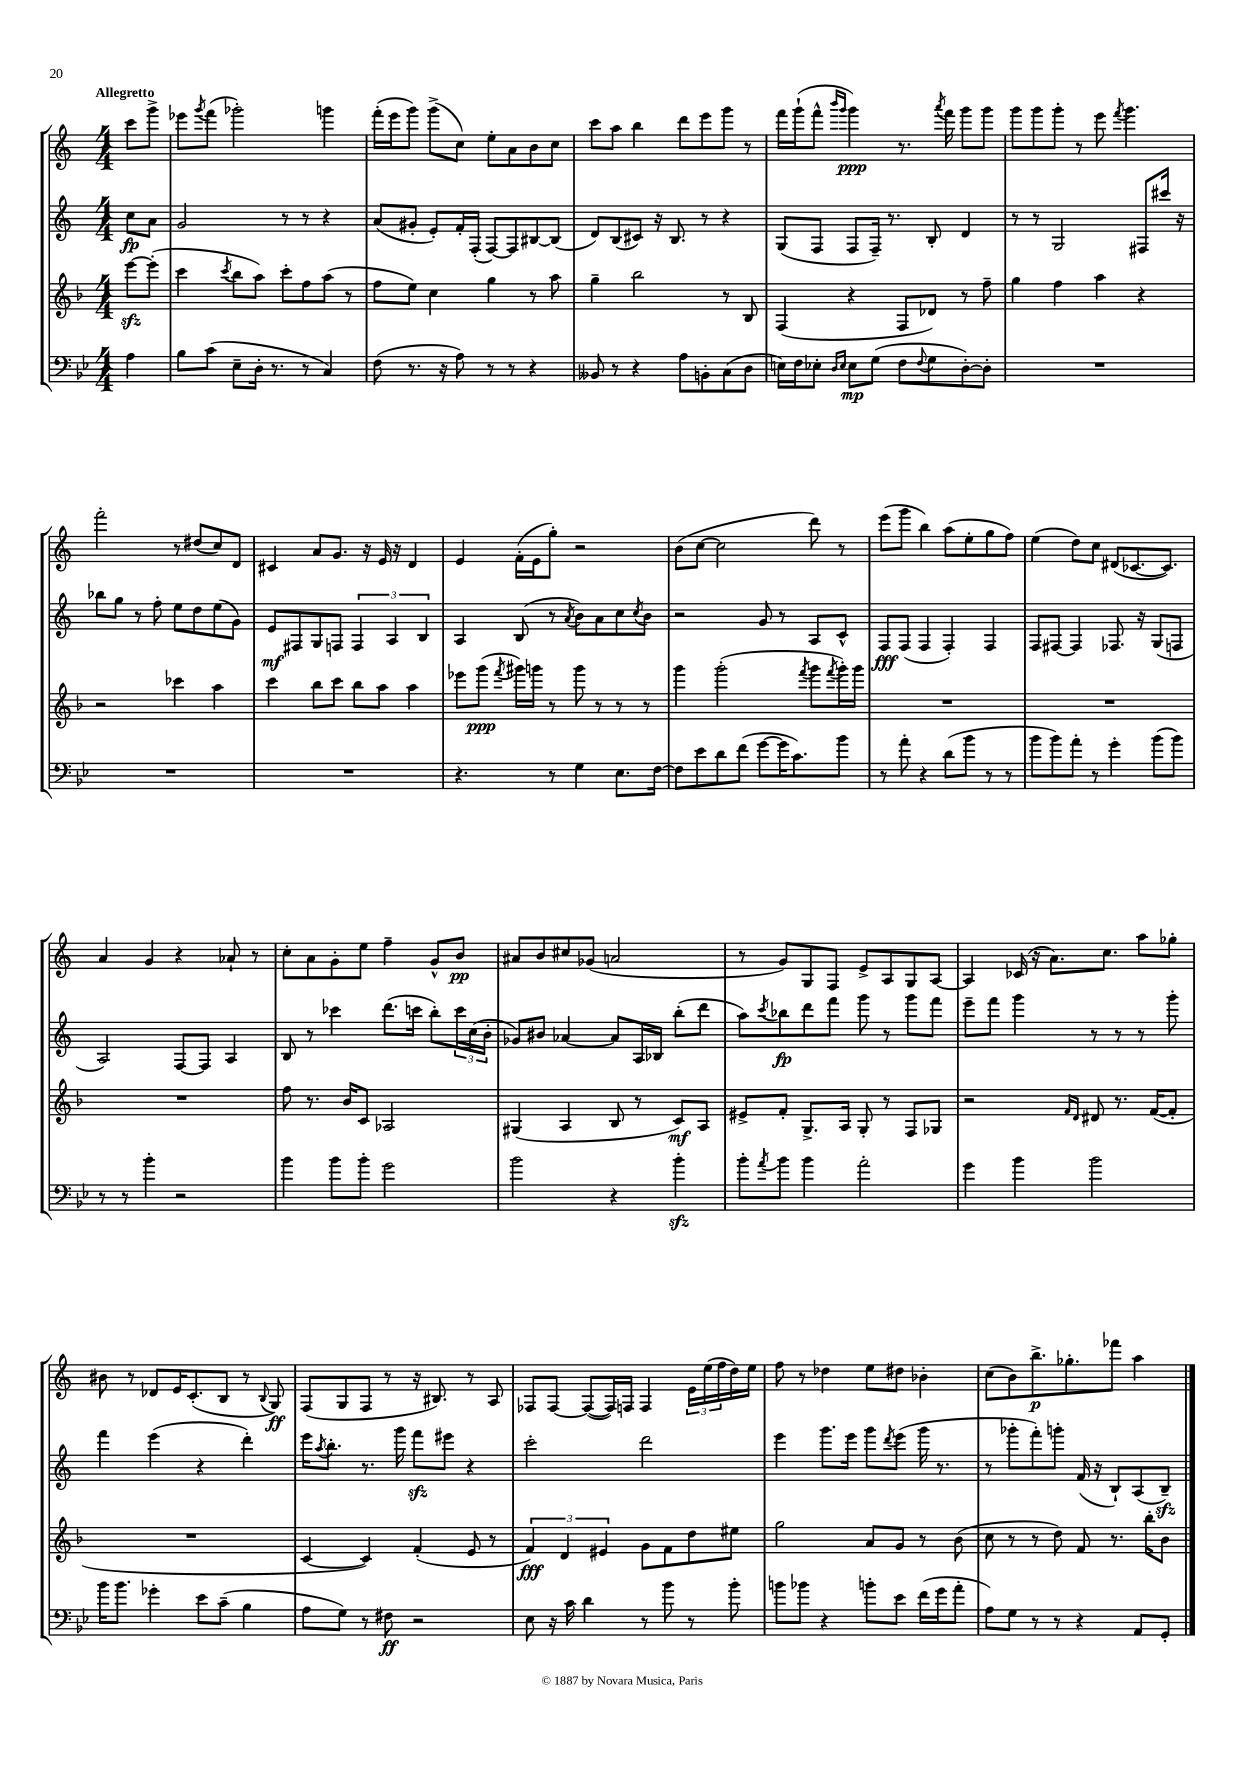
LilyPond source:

<<
\new StaffGroup <<
\new Staff = "s0" {
    \clef treble \key c \major \numericTimeSignature \time 4/4 \partial 4 \tempo "Allegretto"
    c'''8 g'''8-> |
    ees'''8 \acciaccatura { g'''8 } f'''8( ges'''2-.) g'''4 |
    f'''16-.( e'''16 g'''8) g'''8->( c''8) e''8-. a'8 b'8 c''8 |
    c'''8 a''8 b''4 d'''8 e'''8 g'''8 r8 |
    f'''16 g'''16-!( f'''8-^ \grace { b'''16 g'''16 } g'''4\ppp) r8. \acciaccatura { a'''8 } f'''16 g'''8 g'''8 |
    g'''8 g'''8 g'''8-. r8 e'''8 \acciaccatura { f'''8 } g'''4. |
    f'''2-. r8 dis''8( c''8) d'8 |
    cis'4 a'8 g'8. r16 e'16 r16 d'4 |
    e'4 f'16-.( e'16 g''8-.) r2 |
    b'8( c''8~ c''2 d'''8) r8 |
    e'''8( g'''8 b''4) a''8( e''8-. g''8 f''8) |
    e''4( d''8) c''8 dis'8( ces'8.~ ces'8.) |
    a'4 g'4 r4 aes'8-! r8 |
    c''8-. a'8 g'8-. e''8 f''4-- g'8-^ b'8\pp |
    ais'8 b'8 cis''8 ges'8( a'2 |
    r8 g'8) g8 f8 e'8-> a8 g8 a8~ |
    a4 ces'16( r16 a'8.) c''8. a''8 ges''8-. |
    bis'8 r8 des'8 e'16 c'8.-.( b8 r8 \appoggiatura { b8 } g8\ff) |
    f8( g8 f8 r8 r16 bis8.) r8 a8 |
    fes8 fes8~ fes8~( fes16) f16 f4 \tuplet 3/2 { e'16 e''16( f''16 } d''16) e''16 |
    f''8 r8 des''4 e''8 dis''8 bes'4-. |
    c''8( b'8) b''8.->\p ges''8.-. fes'''8 a''4 \bar "|." |
}
\new Staff = "s1" {
    \clef treble \key c \major \numericTimeSignature \time 4/4 \partial 4
    c''8\fp a'8 |
    g'2 r8 r8 r4 |
    a'8( gis'8-. e'8-.) f'16-. f16-.( f8~) f8 bis8~ bis8( |
    d'8) b8( cis'8) r16 b8. r8 r4 |
    g8( f8 f8 f16--) r8. b8-. d'4 |
    r8 r8 g2 fis8 cis'''16 r16 |
    bes''8 g''8 r8 f''8-. e''8 d''8 e''8( g'8) |
    e'8\mf fis8 g8 f8 \tuplet 3/2 { f4 a4 b4 } |
    a4 b8( r8 \acciaccatura { a'8 } b'8) a'8 c''8 \acciaccatura { c''8 } b'8 |
    r2 g'8 r8 a8 c'8-^ |
    f8\fff f8( f4 f4-.) f4 |
    f8 fis8~ fis4 fes8. r16 g8( f8 |
    a2) f8~ f8 a4 |
    b8 r8 ces'''4 d'''8.( c'''16 b''8-.) \tuplet 3/2 { c'''16 c''16( b'16-. } |
    ges'8) bis'8 aes'4~ aes'8 a16 bes16 b''8-.( d'''8 |
    a''8) \acciaccatura { c'''8 } bes''8\fp d'''8 f'''8 g'''8 r8 g'''8 f'''8 |
    e'''8-- f'''8 g'''4 r8 r8 r8 g'''8-. |
    f'''4 e'''4( r4 d'''4-.) |
    e'''16 \acciaccatura { a''8 } b''8.-. r8. g'''16 f'''8\sfz eis'''8 r4 |
    c'''2-. d'''2 |
    e'''4 g'''8. e'''16 g'''8 \acciaccatura { d'''8 } e'''8( g'''16 r8. |
    r8 ges'''8-. f'''8-.) g'''8-. f'16( r16 b8-!) a8( b8--\sfz) \bar "|." |
}
\new Staff = "s2" {
    \clef treble \key f \major \numericTimeSignature \time 4/4 \partial 4
    e'''8~\sfz e'''8-.( |
    c'''4 \acciaccatura { c'''8 } bes''8 a''8) c'''8-. f''8 a''8( r8 |
    f''8 e''8) c''4 g''4 r8 a''8 |
    g''4-- bes''2 r8 bes8 |
    f4( r4 f8 des'8) r8 f''8-- |
    g''4 f''4 a''4 r4 |
    r2 ces'''4 a''4 |
    c'''4 bes''8 c'''8 bes''8 a''8 a''4 |
    ees'''8 g'''8\ppp( \acciaccatura { f'''8 } gis'''16) g'''16 r8 g'''8 r8 r8 r8 |
    g'''4 g'''2-.( \acciaccatura { f'''8 } g'''8 \acciaccatura { f'''8 } g'''16-.) g'''16 |
    R1 |
    R1 |
    R1 |
    f''8 r8. bes'16 c'8 aes2 |
    gis4( a4 bes8 r8 c'8\mf) a8 |
    eis'8-> f'8-. g8.-> a16 g8-. r8 f8 ges8 |
    r2 \grace { f'16 d'16 } dis'8 r8. f'16~( f'8-. |
    R1 |
    c'4~ c'4) f'4-.( e'8 r8 |
    \tuplet 3/2 { f'4\fff) d'4 eis'4 } g'8 f'8 d''8 eis''8 |
    g''2 a'8 g'8 r8 bes'8( |
    c''8 r8 r8 d''8) f'8 r8. bes''16-. bes'8 \bar "|." |
}
\new Staff = "s3" {
    \clef bass \key bes \major \numericTimeSignature \time 4/4 \partial 4
    a4 |
    bes8 c'8( ees8-- d16-. r8. r8 c4) |
    f8( r8. r16 a8) r8 r8 r4 |
    beses,8 r8 r4 a8 b,8-. c8( d8 |
    e16) f16 ees8-. \grace { d16 ees16 } ees8\mp g8( f8 \appoggiatura { f8 } g8 d8~-.) d8-. |
    R1 |
    R1 |
    R1 |
    r4. r8 g4 ees8. f16~ |
    f8 ees'8 d'8 f'8( g'8~ g'16 c'8.) bes'8 |
    r8 a'8-. r4 d'8( bes'8 r8 r8 |
    bes'8 bes'8) a'8-. r8 g'4-. bes'8( bes'8) |
    r8 r8 bes'4-. r2 |
    bes'4 bes'8 bes'8-. g'2 |
    bes'2 r4 bes'4-.\sfz |
    bes'8-. \acciaccatura { a'8 } bes'8 bes'4 a'2-. |
    g'4 bes'4 bes'2 |
    bes'16 bes'8. ges'4-. ees'8 c'8--( bes4 |
    a8 g8) r8 fis8\ff r2 |
    ees8 r16 c'16 d'4 r8 bes'8 r8 bes'8-. |
    b'8 bes'8 r4 b'8-. ees'8 f'16( g'16 a'8-. |
    a8) g8 r8 r8 r4 a,8 g,8-. \bar "|." |
}
>>
>>
\layout { \context { \Score \remove "Bar_number_engraver" } }
